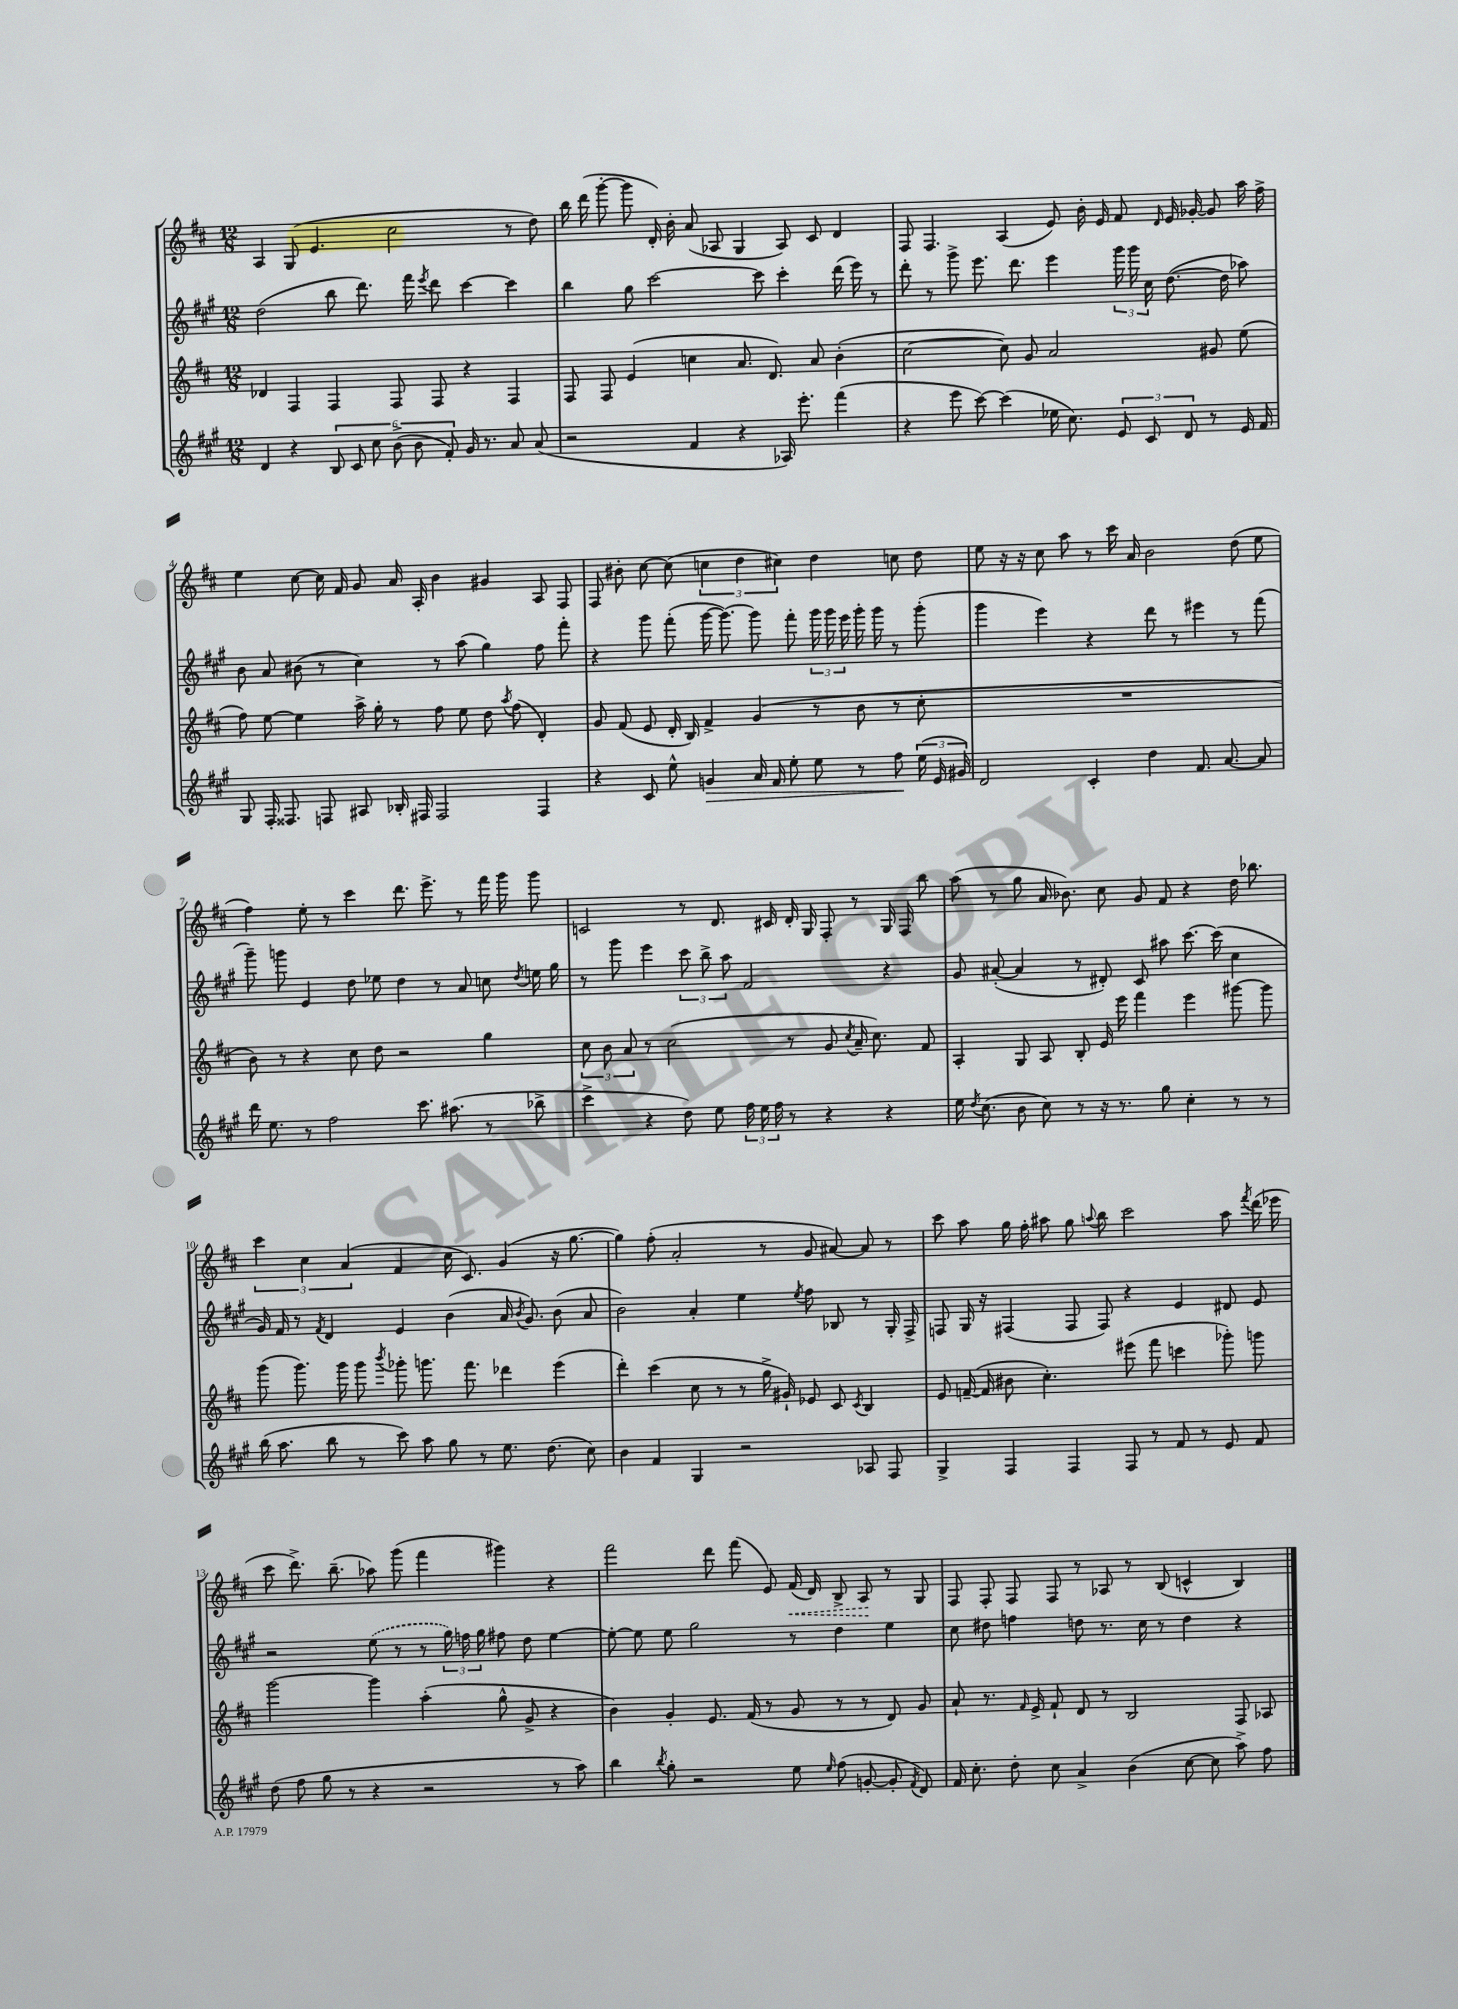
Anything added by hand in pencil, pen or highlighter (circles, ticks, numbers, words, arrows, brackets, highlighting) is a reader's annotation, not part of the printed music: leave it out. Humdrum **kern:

**kern	**dynam	**kern	**kern	**kern	**dynam
*part4	*part4	*part3	*part2	*part1	*part1
*staff4	*staff4	*staff3	*staff2	*staff1	*staff1
*clefG2	*	*clefG2	*clefG2	*clefG2	*
*k[f#c#g#]	*	*k[f#c#]	*k[f#c#g#]	*k[f#c#]	*
*M12/8	*	*M12/8	*M12/8	*M12/8	*
=1	=1	=1	=1	=1	=1
4d/	.	4d-X/	(2dd\	4A/	.
4r	.	4F#/	.	(8G/	.
.	.	.	.	4.e/	.
12B/	.	4F#/	8bb\	.	.
12c#/	.	.	.	.	.
.	.	.	8.ddd\)	.	.
12cc#\	.	.	.	.	.
(12b^\	.	8F#/	.	2cc#\	.
.	.	.	16fff#\	.	.
12b\	.	.	.	.	.
.	.	.	8qeee/	.	.
.	.	8F#/	8ddd\	.	.
12f#'/)	.	.	.	.	.
16g#/	.	4r	[4ccc#\	.	.
8.r	.	.	.	.	.
8a/	.	4F#/	4ccc#\]	8r	.
(8a/	.	.	.	8dd\)	.
=2	=2	=2	=2	=2	=2
2r	.	8F#/	4bb\	16bb\	.
.	.	.	.	(16ddd\	.
.	.	8F#/	.	[8ggg'\	.
.	.	(4e/	8gg#\	8ggg\]	.
.	.	.	[2ccc#\	16d'/)	.
.	.	.	.	16b'\	.
4f#/	.	4ccn\	.	(8a/	.
.	.	.	.	8A-X/	.
4r	.	8.a/	.	4G/	.
.	.	.	8ccc#\]	.	.
.	.	8.d/)	.	.	.
16A-X/)	.	.	4ccc#'\	8A-/)	.
8.eee'\	.	.	.	.	.
.	.	8a/	.	8c#/	.
(4fff#\	.	(4b'\	(16ddd\	4d/	.
.	.	.	16eee\)	.	.
.	.	.	8r	.	.
=3	=3	=3	=3	=3	=3
4r	.	[2cc#\	8ddd'\	8F#/	.
.	.	.	8r	4.F#/	.
8eee\	.	.	8ggg#^\	.	.
[8ccc#\)	.	.	8.eee\	.	.
(4ccc#\]	.	8cc#\])	.	(4A/	.
.	.	.	8.ddd\	.	.
.	.	8g/	.	.	.
16ee-X\	.	2a/	4eee\	8e/)	.
8.cc#\)	.	.	.	.	.
.	.	.	.	16b'\	.
.	.	.	.	16e/	.
12e/	.	.	24ggg#\	8f#/	.
.	.	.	24ggg#\	.	.
12c#/	.	.	24cc#\	.	.
.	.	.	.	16qqd/	.
.	.	.	([8.dd\	16e/	.
12d/	.	.	.	.	.
.	.	.	.	[16g-X'/	.
8r	.	8g#X/	.	8g-/]	.
.	.	.	16dd\]	.	.
16e/	.	(8ee\	8aa-X\)	16aa\	.
16f#/	.	.	.	16ff#^\	.
!!LO:LB:g=z
=4	=4	=4	=4	=4	=4
8G#/	.	8ff#\)	8b\	4ee\	.
16F#'/	.	[8ee\	8a/	.	.
8.F##X/	.	.	.	.	.
.	.	4ee\]	(8b#X\	[8cc#\	.
8Fn/	.	.	8r	16cc#\]	.
.	.	.	.	16f#/	.
8A#X/	.	16aa^\	4cc#\)	8g/	.
.	.	16gg'\	.	.	.
16B-X'/	.	8r	.	16a/	.
16F#X/	.	.	.	16A'/	.
2F#/	.	8ff#\	8r	4b\	.
.	.	8ee\	(8aa\	.	.
.	.	8dd\	4gg#\)	4g#X/	.
.	.	8qaa/	.	.	.
.	.	(8ff#\	.	.	.
4F#/	.	4d'/)	8ff#\	8A/	.
.	.	.	8fff#'\	8F#/	.
=5	=5	=5	=5	=5	=5
4r	.	8g/	4r	8F#/	.
.	.	(8f#/	.	8b#X'\	.
8c#/	.	8e/	8ggg#\	[8cc#\	.
8ee^^\	.	16d'/	(8fff#'\	(8cc#\]	.
.	.	16B/)	.	.	.
!	!LO:HP:b	!	!	!	!
4gn/	>	4f#^/	[16ggg#\	6ccn\	.
.	.	.	8.ggg#\_)	.	.
.	.	.	.	6dd\	.
16a/	.	(4g/	8ggg#\]	.	.
16f#/	.	.	.	.	.
.	.	.	.	6cc#X\)	.
8ee'\	.	.	8fff#'\	.	.
8ee\	.	8r	24ggg#\	4dd\	.
.	.	.	24ggg#\	.	.
.	.	.	24eee\	.	.
8r	.	8b\	16ggg#'\	.	.
.	.	.	16ggg#\	.	.
8ff#\	.	8r	8r	8ccn\	.
(24ee\	]	8cc#'\	(8ggg#'\	8dd\	.
24e/	.	.	.	.	.
24g#X/)	.	.	.	.	.
=6	=6	=6	=6	=6	=6
2d/	.	1.r	4ggg#\	8ee\	.
.	.	.	.	16r	.
.	.	.	.	16r	.
.	.	.	4eee\)	8cc#\	.
.	.	.	.	8aa\	.
4c#'/	.	.	4r	8r	.
.	.	.	.	16ccc#\	.
.	.	.	.	16a/	.
4dd\	.	.	8ddd\	2b\	.
.	.	.	8r	.	.
8.f#/	.	.	4eee#X\	.	.
[8.a/	.	.	.	.	.
.	.	.	8r	(8dd\	.
8a/]	.	.	(8fff#\	8ee\	.
!!LO:LB:g=z
=7	=7	=7	=7	=7	=7
16ddd\	.	8b\)	8ggg#~\)	4ff#\)	.
8.ee\	.	.	.	.	.
.	.	8r	8gggn\	.	.
8r	.	4r	4e/	8ee'\	.
2ff#\	.	.	.	8r	.
.	.	8cc#\	8dd\	4ccc#\	.
.	.	8dd\	8ee-X\	.	.
.	.	2r	4dd\	8.ddd\	.
8.ccc#\	.	.	.	.	.
.	.	.	.	8.eee^\	.
.	.	.	8r	.	.
(8.aa#X\	.	.	.	.	.
.	.	.	8a/	8r	.
8r	.	4gg\	8ccn\	16fff#\	.
.	.	.	.	16ggg\	.
.	.	.	8qdd/	.	.
8bb-X^\	.	.	16een\	8ggg\	.
.	.	.	16gg#\	.	.
=8	=8	=8	=8	=8	=8
4ccc#^\	.	12cc#\	8r	2cn/	.
.	.	12b\	.	.	.
.	.	.	8ggg#\	.	.
.	.	12a/	.	.	.
4r	.	8r	4eee\	.	.
.	.	(2cc#\	.	.	.
8dd\)	.	.	12ccc#\	8r	.
.	.	.	12bb^\	.	.
8ee\	.	.	.	8.d/	.
.	.	.	12aa\	.	.
24ff#\	.	.	2f#/	.	.
24ee\	.	.	.	.	.
.	.	.	.	16c#X/	.
24ff#\	.	.	.	.	.
8r	.	8r	.	16d'/	.
.	.	.	.	16G/	.
4r	.	8g/	.	8F#'/	.
.	.	8qcc#/	.	.	.
.	.	16a~/	.	8r	.
.	.	8.cc#\)	.	.	.
4r	.	.	4r	16G/	.
.	.	.	.	16F#/	.
.	.	8f#/	.	8bb\	.
=9	=9	=9	=9	=9	=9
16ee\	.	4A'/	8g#/	(8aa\	.
8qdd/	.	.	.	.	.
(8.cc#\	.	.	.	.	.
.	.	.	([8a#X'/	8r	.
8b\	.	8G/	4a#/]	8gg\	.
8cc#\)	.	8A/	.	16a/	.
.	.	.	.	8.b-X\)	.
8r	.	8B'/	8r	.	.
16r	.	16e/	8d#X'/)	8cc#\	.
8.r	.	16eee\	.	.	.
.	.	4fff#\	8c#/	8g/	.
8gg#\	.	.	8aa#X\	8f#/	.
4cc#'\	.	4eee\	[8.ccc#\	4r	.
.	.	.	(16ccc#\]	.	.
8r	.	[8ggg#X\	4cc#\	16dd\	.
.	.	.	.	8.bb-X\	.
8r	.	8ggg#\]	.	.	.
!!LO:LB:g=z
=10	=10	=10	=10	=10	=10
(16bb\	.	(8ggg\	16g#/)	6ccc#\	.
8.aa\	.	.	16f#/	.	.
.	.	8.ggg\)	8r	.	.
.	.	.	.	6cc#\	.
.	.	.	8qf#/	.	.
8bb\	.	.	4d/	.	.
.	.	16ggg\	.	.	.
.	.	.	.	(6a/	.
8r	.	8ggg\	.	.	.
.	.	8qbbb/	.	.	.
8ccc#\)	.	8ggg-X'\	4e/	4f#/	.
8aa\	.	8.gggn\	.	.	.
8gg#\	.	.	(4b\	16cc#\	.
.	.	8.fff#\	.	8.c#/)	.
8r	.	.	.	.	.
8.ee\	.	4ddd-X\	16a/	(4g/	.
.	.	.	8qb/	.	.
.	.	.	8.g#/)	.	.
(8.dd\	.	.	.	.	.
.	.	(4eee\	(8b\	16r	.
.	.	.	.	[8.gg\	.
8cc#\)	.	.	8a/	.	.
=11	=11	=11	=11	=11	=11
4b\	.	4ddd'\)	2b\)	4gg\])	.
4f#/	.	(4ccc#\	.	(8ff#'\	.
.	.	.	.	2a'/	.
4G#/	.	8cc#\	4a'/	.	.
.	.	8r	.	.	.
2r	.	8r	4ee\	.	.
.	.	16gg^\	.	8r	.
.	.	16g#X`/)	.	.	.
.	.	.	8qee/	.	.
.	.	8e-X/	8ff#\	8g/	.
.	.	8c#/	8B-X/	[8a#X/)	.
.	.	8qc#/	.	.	.
8A-X/	.	4B/	8r	8a#/]	.
8F#/	.	.	16G#'/	8r	.
.	.	.	16F#^/	.	.
=12	=12	=12	=12	=12	=12
4G#^/	.	8e/	8Fn/	8ccc#\	.
.	.	([16fn~/	16G#/	8aa\	.
.	.	16f/]	16r	.	.
4F#/	.	8b#X\	(4F#X/	16gg\	.
.	.	.	.	16ff#'\	.
.	.	4.cc#'\)	.	8aa#X\	.
4F#/	.	.	8F#/	8gg\	.
.	.	.	.	8qqaan/	.
.	.	.	8F#/)	8bb\	.
8F#/	.	(8eee#X\	4r	2ccc#\	.
8r	.	8fff#\	.	.	.
8f#/	.	4cccn\	4e/	.	.
8r	.	.	.	.	.
8e/	.	8ggg-X'\)	8d#X/	8aa\	.
.	.	.	.	8qfff#/	.
8f#/	.	8gggn\	8e/	(16ddd\	.
.	.	.	.	16eee-X\	.
!!LO:LB:g=z
=13	=13	=13	=13	=13	=13
(8dd\	.	[2ggg\	2r	8ccc#\	.
8ff#\	.	.	.	8.ddd^\)	.
8gg#\	.	.	.	.	.
.	.	.	.	(8.bb~\	.
8r	.	.	.	.	.
4r	.	4ggg\]	(8ee\	8aa-X\)	.
.	.	.	8r	(8ggg\	.
2r	.	(4aa'\	8r	4fff#\	.
.	.	.	24gg#\)	.	.
.	.	.	24ffn\	.	.
.	.	.	24gg#\	.	.
.	.	8gg^^\	8ff#X\	4ggg#X\)	.
.	.	8g^/	8dd\	.	.
8r	.	4r	[4ee\	4r	.
8aa\)	.	.	.	.	.
=14	=14	=14	=14	=14	=14
4bb\	.	4b\)	8ee'\_	2fff#\	.
.	.	.	8ee\]	.	.
8qbb/	.	.	.	.	.
8gg#'\	.	4g'/	8ee\	.	.
2r	.	.	2gg#\	.	.
.	.	8.e/	.	8ddd\	.
.	.	.	.	(8fff#\	.
.	.	(16f#/	.	.	.
.	.	8r	.	8e/)	.
!	!	!	!	!	!LO:HP:b
8ee\	.	8g/	8r	(16f#/	<
.	.	.	.	16d/)	.
16qqee/	.	.	.	.	.
(8ff#\	.	8r	4dd\	8B^/	.
[8gn'/	.	8r	.	8A/	.
8g'/]	.	8d/)	4ee\	8r	[
8qf#/	.	.	.	.	.
8d/)	.	8g/	.	8G/	.
=15	=15	=15	=15	=15	=15
16f#/	.	8a`/	8cc#\	8F#/	.
8.cc#'\	.	.	.	.	.
.	.	8.r	8dd#X\	8F#'/	.
8dd'\	.	.	4ffn\	8F#/	.
.	.	16qqf#/	.	.	.
.	.	16e^/	.	.	.
8cc#\	.	8f#`/	.	8F#/	.
4a^/	.	8d/	8ddn\	8r	.
.	.	8r	8.r	8A-X/	.
(4b\	.	2B/	.	8r	.
.	.	.	16cc#\	.	.
.	.	.	8r	(8B/	.
[8cc#\	.	.	4dd\	4cn^^/	.
8cc#\]	.	.	.	.	.
8aa^\)	.	8F#/	4r	4B/)	.
8ff#\	.	8A-X/	.	.	.
==	==	==	==	==	==
*-	*-	*-	*-	*-	*-
